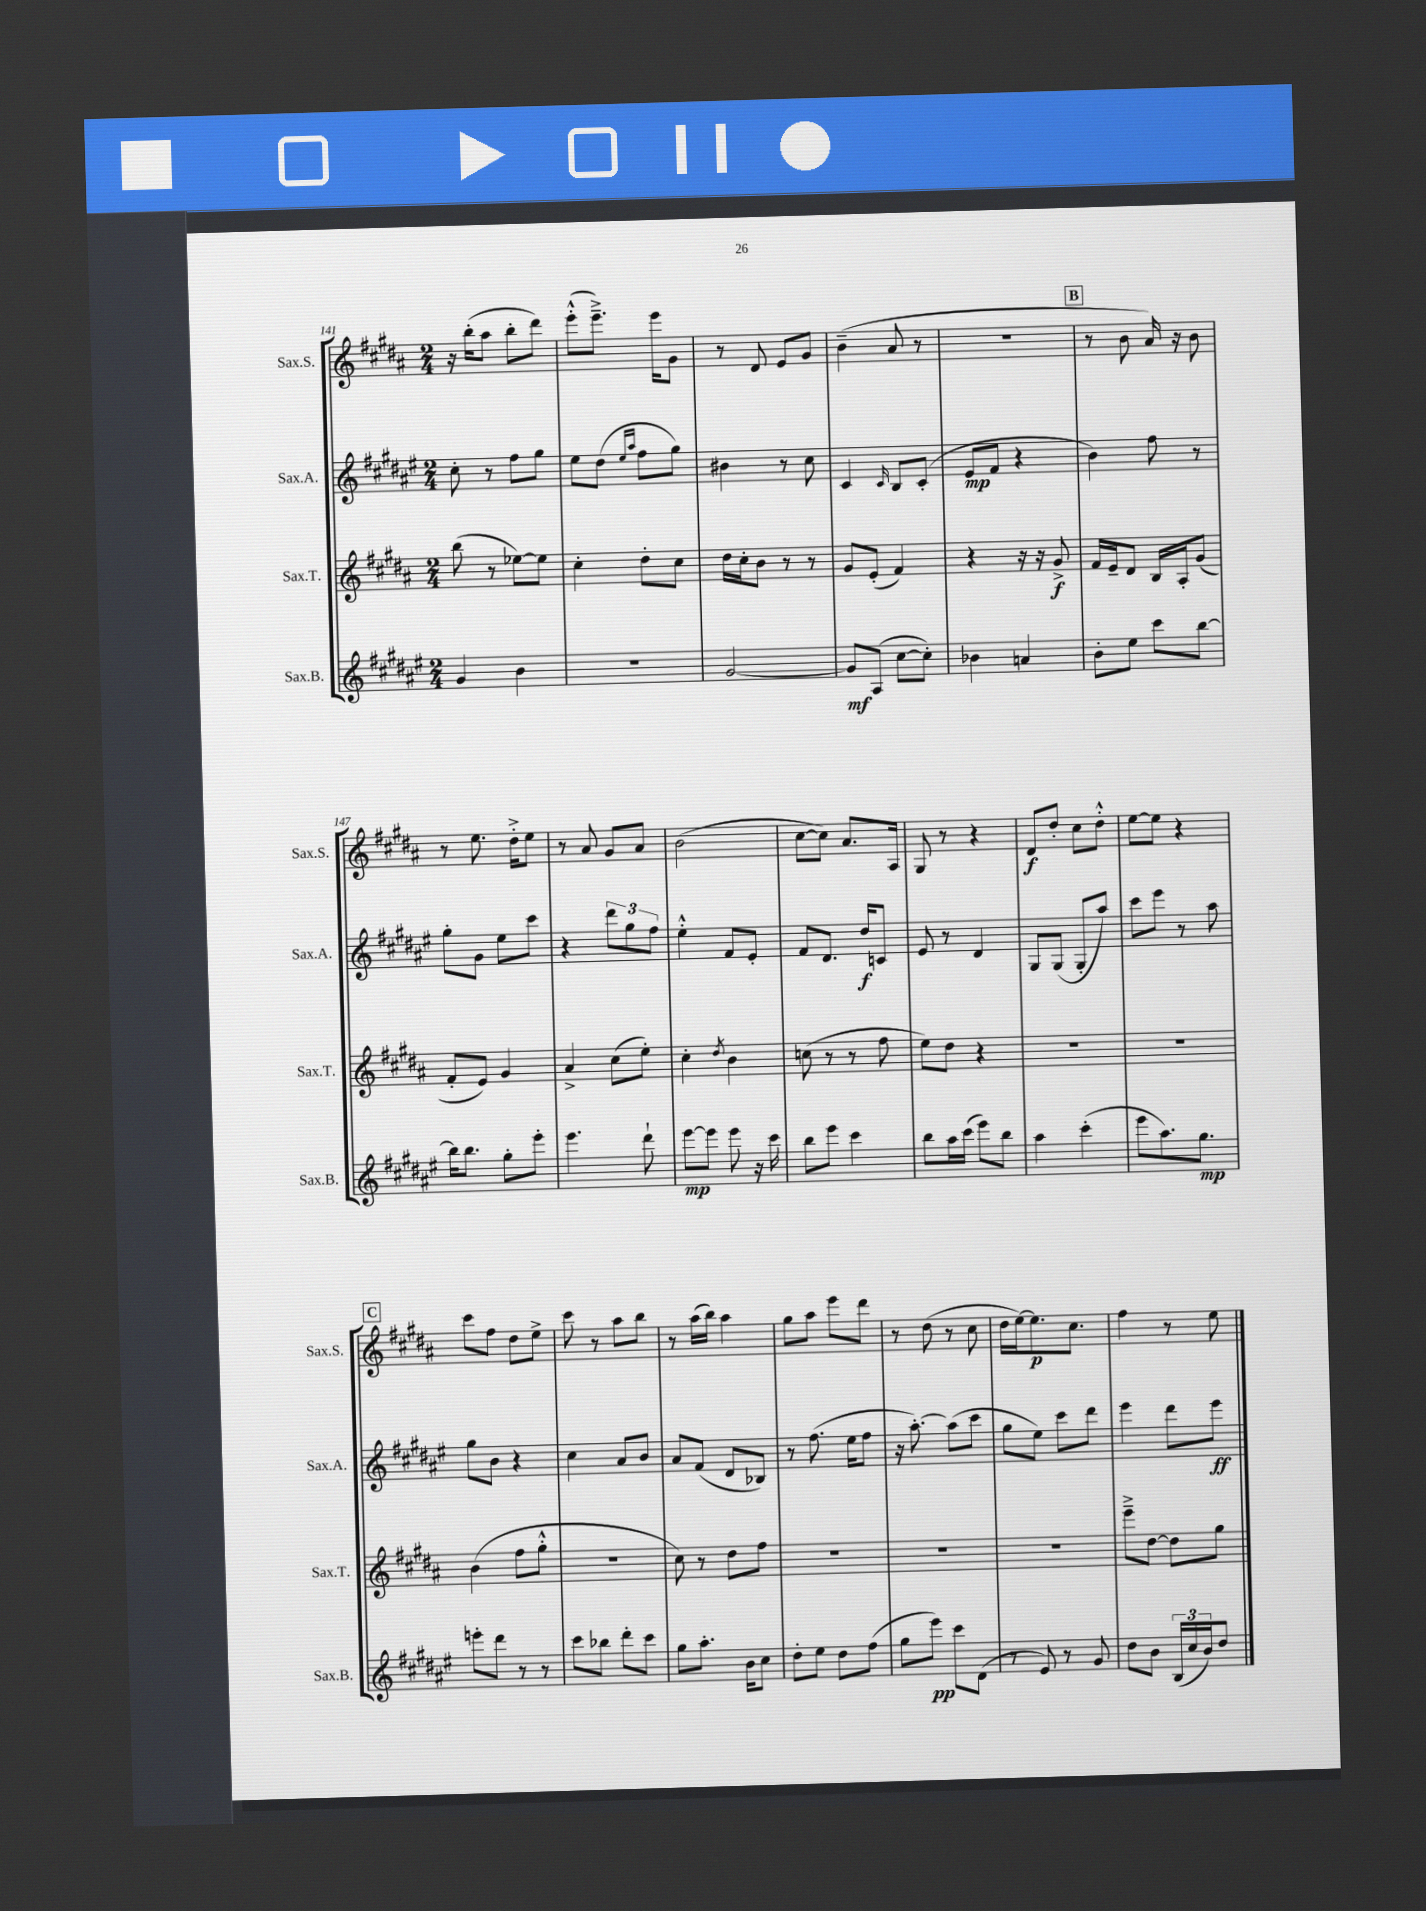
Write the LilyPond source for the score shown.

<<
\new StaffGroup <<
\new Staff = "s0" \with { instrumentName = "Sax.S." shortInstrumentName = "Sax.S." } {
    \clef treble \key b \major \numericTimeSignature \time 2/4
    r16 b''16-.( ais''8 b''8-. dis'''8) |
    e'''8-.-^( e'''8.--->) e'''16 gis'8 |
    r8 dis'8 e'8 gis'8 |
    b'4--( ais'8 r8 |
    r2 |
    \mark \markup { \box "B" } r8 b'8 ais'16) r16 b'8 |
    r8 e''8. dis''16-.-> e''8 |
    r8 ais'8 gis'8 ais'8 |
    b'2( |
    cis''8~ cis''8) ais'8. ais16 |
    gis8 r8 r4 |
    dis'8\f dis''8-. cis''8 dis''8-.-^ |
    e''8~ e''8 r4 |
    \mark \markup { \box "C" } cis'''8 fis''8 dis''8 e''8-> |
    cis'''8 r8 ais''8 b''8 |
    r8 ais''16( b''16) ais''4 |
    gis''8 ais''8 e'''8 dis'''8 |
    r8 dis''8( r8 cis''8 |
    dis''16 e''16~) e''8.\p cis''8. |
    fis''4 r8 e''8 \bar "|." |
}
\new Staff = "s1" \with { instrumentName = "Sax.A." shortInstrumentName = "Sax.A." } {
    \clef treble \key fis \major \numericTimeSignature \time 2/4
    cis''8-. r8 fis''8 gis''8 |
    eis''8 dis''8( \grace { eis''16 ais''16 } fis''8 gis''8) |
    bis'4 r8 cis''8 |
    cis'4 \grace { cis'16 } b8 cis'8-.( |
    eis'8\mp fis'8 r4 |
    \mark \markup { \box "B" } b'4) fis''8 r8 |
    gis''8-. gis'8 eis''8 cis'''8 |
    r4 \tuplet 3/2 { dis'''8 gis''8 fis''8 } |
    eis''4-.-^ fis'8 eis'8-. |
    fis'8 dis'8. dis''16\f c'8 |
    eis'8 r8 dis'4 |
    gis8 gis8( gis8-. ais''8) |
    cis'''8 eis'''8 r8 ais''8 |
    \mark \markup { \box "C" } gis''8 b'8 r4 |
    cis''4 ais'8 b'8 |
    ais'8 fis'8( dis'8 bes8) |
    r8 fis''8.( eis''16 fis''8 |
    r16 ais''8.~-.) ais''8( cis'''8 |
    gis''8 eis''8) cis'''8 dis'''8 |
    eis'''4 dis'''8 eis'''8\ff \bar "|." |
}
\new Staff = "s2" \with { instrumentName = "Sax.T." shortInstrumentName = "Sax.T." } {
    \clef treble \key b \major \numericTimeSignature \time 2/4
    b''8( r8 ees''8~) ees''8 |
    cis''4-. dis''8-. cis''8 |
    dis''16 cis''16-. b'8 r8 r8 |
    gis'8 e'8-.( fis'4) |
    r4 r16 r16 gis'8->\f |
    \mark \markup { \box "B" } fis'16 e'16-- dis'8 b16 ais16-. gis'8( |
    fis'8-. e'8) gis'4 |
    ais'4-> cis''8( e''8-.) |
    cis''4-. \acciaccatura { dis''8 } b'4 |
    c''8( r8 r8 fis''8 |
    e''8) dis''8 r4 |
    R2 |
    R2 |
    \mark \markup { \box "C" } b'4( fis''8 gis''8-.-^ |
    r2 |
    cis''8) r8 dis''8 fis''8 |
    R2 |
    R2 |
    R2 |
    e'''8---> dis''8~ dis''8 gis''8 \bar "|." |
}
\new Staff = "s3" \with { instrumentName = "Sax.B." shortInstrumentName = "Sax.B." } {
    \clef treble \key fis \major \numericTimeSignature \time 2/4
    gis'4 b'4 |
    r2 |
    gis'2~ |
    gis'8\mf ais8( cis''8~ cis''8-.) |
    bes'4 a'4 |
    \mark \markup { \box "B" } b'8-. eis''8 cis'''8 b''8~ |
    b''16 b''8. gis''8-. eis'''8-. |
    eis'''4. dis'''8-! |
    eis'''8~\mp eis'''8 eis'''8 r16 cis'''16 |
    b''8 eis'''8 cis'''4 |
    b''8 ais''16 cis'''16( eis'''8) b''8 |
    ais''4 cis'''4-.( |
    eis'''8 ais''8.) gis''8.\mp |
    \mark \markup { \box "C" } e'''8-. dis'''8 r8 r8 |
    cis'''8 bes''8 dis'''8-. cis'''8 |
    gis''8 ais''8.-. b'16 cis''8 |
    dis''8-. eis''8 dis''8 fis''8( |
    gis''8 eis'''8\pp) cis'''8 dis'8( |
    r8 eis'8) r8 gis'8 |
    dis''8 b'8 \tuplet 3/2 { b16( cis''16 b'16) } dis''8 \bar "|." |
}
>>
>>
\layout { \context { \Score currentBarNumber = #141 } }
